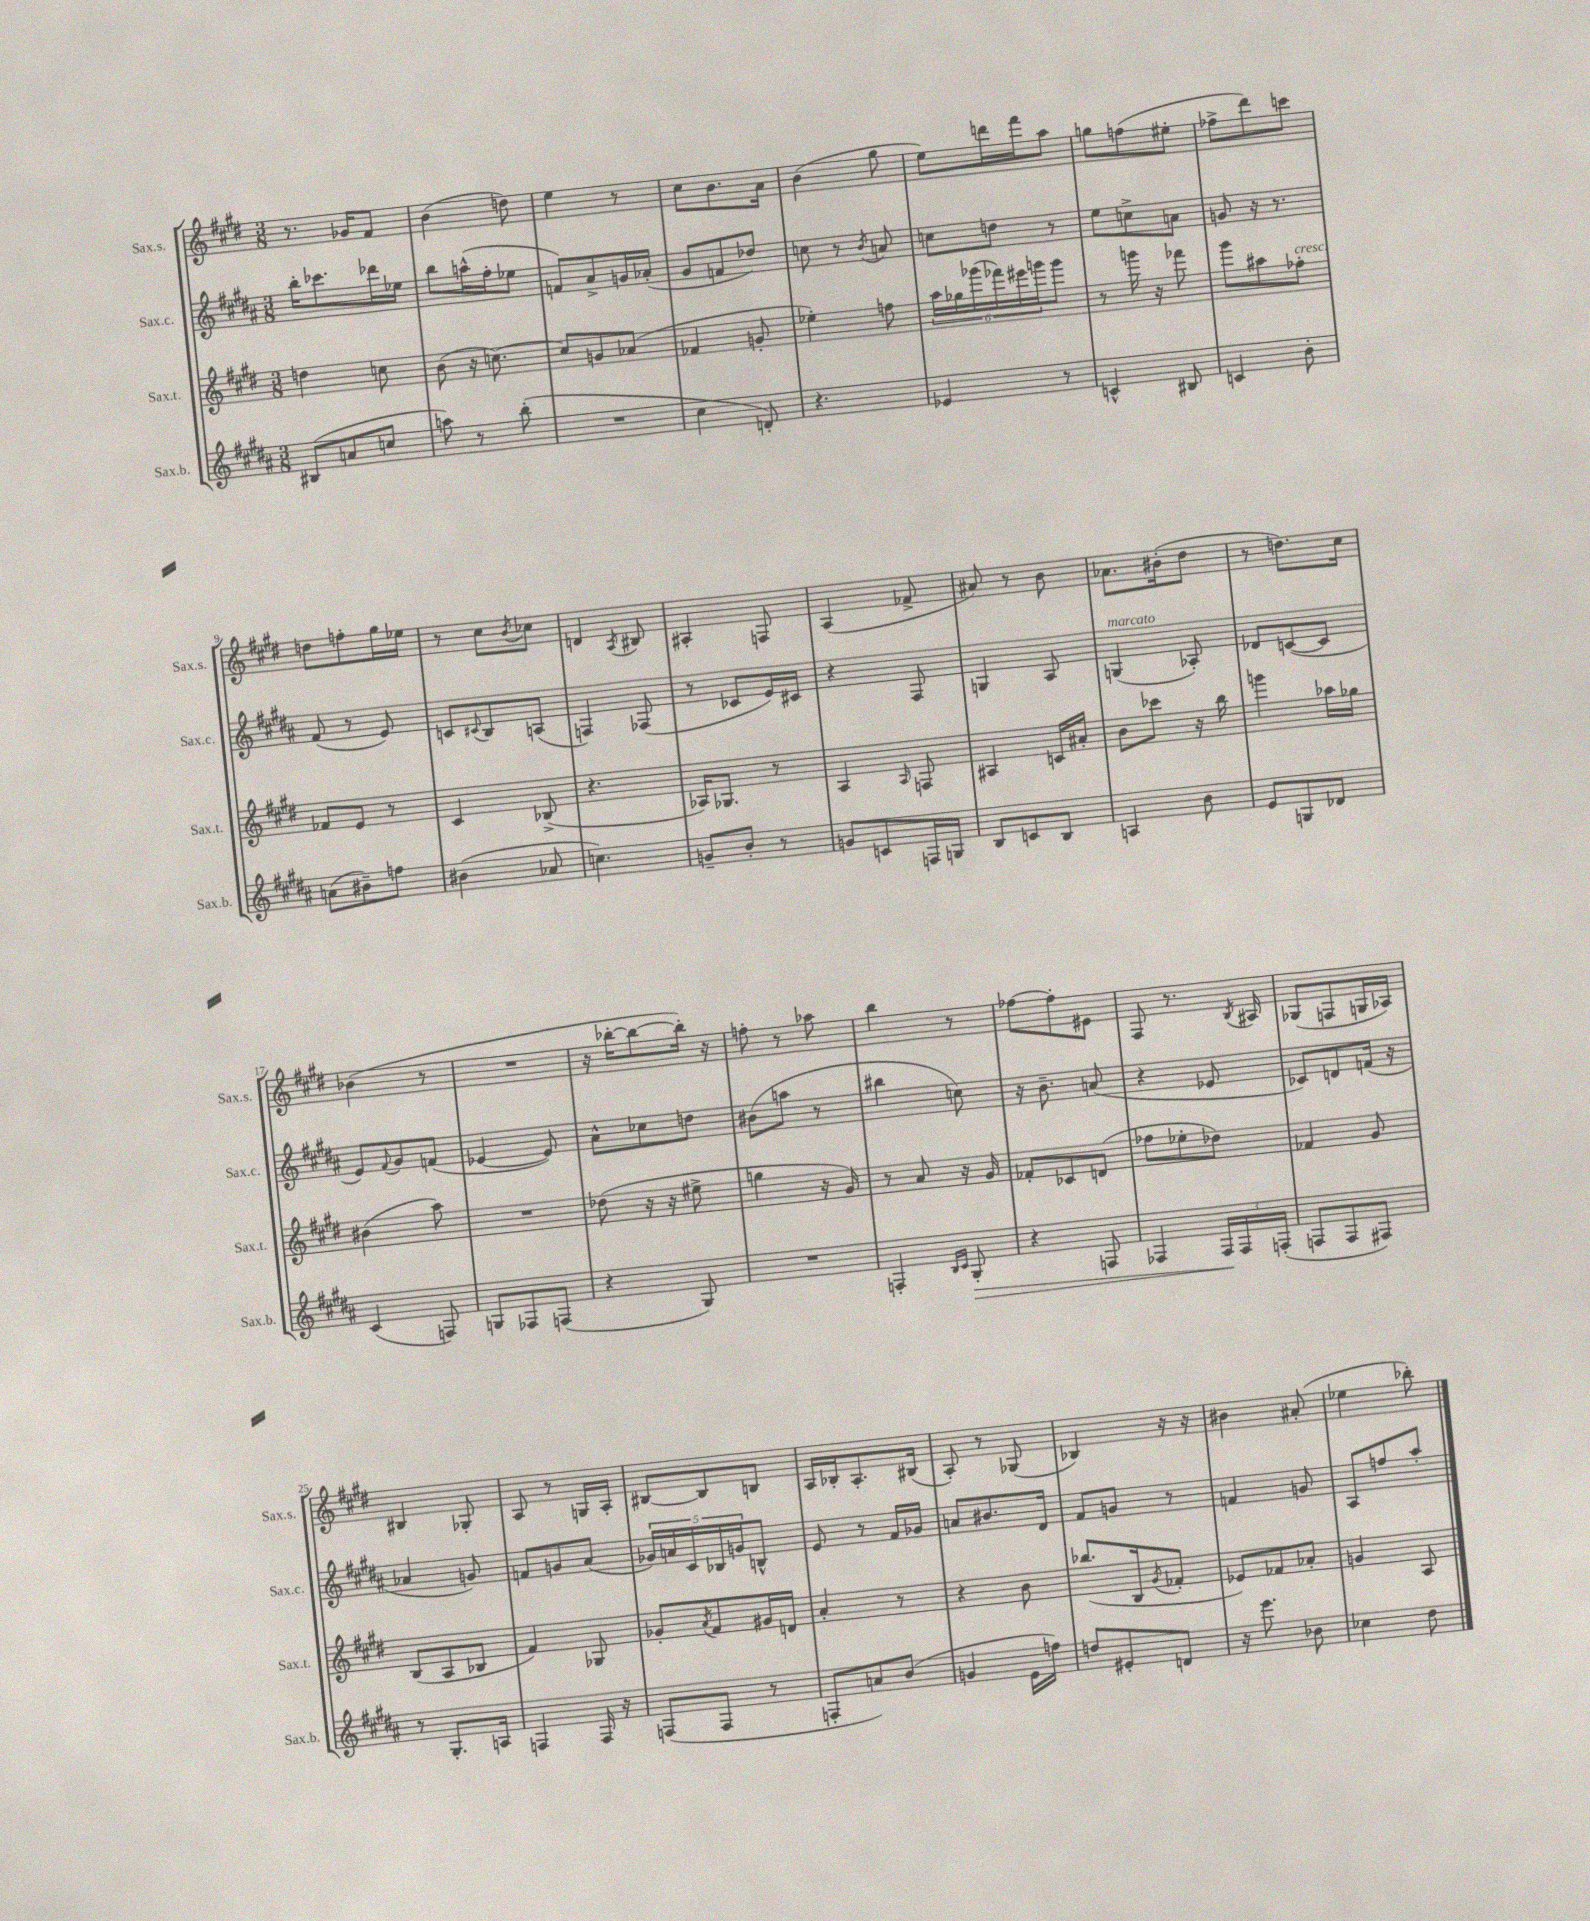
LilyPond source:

<<
\new StaffGroup <<
\new Staff = "s0" \with { instrumentName = "Sax.s." shortInstrumentName = "Sax.s." } {
    \clef treble \key e \major \numericTimeSignature \time 3/8
    r8. ges'16 fis'8 |
    b'4( d''8) |
    e''4 r8 |
    cis''8 b'8. a'16 |
    b'4( gis''8 |
    e''8) d'''16 fis'''16 a''8 |
    g''8 f''8( eis''8-. |
    fes''8-> dis'''8) c'''8 |
    d''8 f''8-. gis''16 ees''16 |
    r8 cis''8 \acciaccatura { b'8 } ces''8 |
    d'4 \acciaccatura { a8 } bis8 |
    ais4-. f8 |
    a4( fes'8-> |
    ais'8) r8 b'8 |
    aes'8. bis'16-.( dis''8 |
    r8 d''8.) cis''16 |
    bes'4( r8 |
    R4. |
    r16 bes''16~-. bes''8~ bes''16-.) r16 |
    f''8-. r8 aes''8 |
    b''4 r8 |
    fes''8~ fes''8-. eis'8 |
    fis8 r8. \acciaccatura { b8 } ais16 |
    ges8( f8 g16 aes16) |
    bis4 ges8-. |
    a8 r8 g16 a16-. |
    bis8~ bis8 b8 |
    a16 bes16-. a8.-. bis16( |
    a8-.) r8 ges8( |
    bes4) r16 r16 |
    bis'4 ais'8-.( |
    ees''4 bes''8-.) \bar "|." |
}
\new Staff = "s1" \with { instrumentName = "Sax.c." shortInstrumentName = "Sax.c." } {
    \clef treble \key b \major \numericTimeSignature \time 3/8
    b''16-. ces'''8. des'''16 ees''16 |
    b''8 a''16-^( fis''16-. ees''8 |
    f'8) ais'8-> g'16 aes'16-.( |
    gis'8 f'8 des''8) |
    c''8 r8 \acciaccatura { b'8 } a'8 |
    c''8 d''8 r8 |
    e''8 c''8-> a'8 |
    g'8 r16 r8. |
    fis'8( r8 e'8) |
    c'8 \appoggiatura { cis'8 } b8 a8( |
    f4) fes8( |
    r8 ces'8 e'16) cis'16 |
    r4 fis8 |
    g4 ais8 |
    g4^\markup { \italic "marcato" }( aes8-.) |
    des'8 c'8~( c'8 |
    e'8) \appoggiatura { fis'8 } gis'8 f'8( |
    ees'4~ ees'8) |
    ais'8-^ ces''8 d''8 |
    bis'8( a''8 r8 |
    bis''4 c''8) |
    r16 b'8.-- a'8( |
    r4 ees'8 |
    ces'8) d'8 f'16( r16 |
    aes'4 g'8) |
    f'8 g'8 ais'8( |
    \tuplet 5/4 { ges'16) a'16 cis'16 bes16 g'16 } b8-^ |
    e'8 r8 fis'16 ges'16 |
    a'8 bis'8. dis'16 |
    fis'8 g'8 r8 |
    f'4 g'8 |
    ais8 f''8 ais''8-. \bar "|." |
}
\new Staff = "s2" \with { instrumentName = "Sax.t." shortInstrumentName = "Sax.t." } {
    \clef treble \key e \major \numericTimeSignature \time 3/8
    d''4 c''8 |
    b'8( r16 c''8.~) |
    c''8 g'8 aes'8( |
    fes'4 g'8-. |
    ees''4-.) f''8 |
    \tuplet 6/4 { a''16 ges''16 ges'''16( fes'''16) eis'''16 g'''16 } g'''8 |
    r8 g'''16 r16 fes'''8 |
    gis'''8 ais''8 fes''8-.^\markup { \italic "cresc." } |
    fes'8 e'8 r8 |
    cis'4 bes8->( |
    r4. |
    aes16) ges8. r8 |
    a4 \grace { a16 } f8 |
    ais4 c'16 ais'16-. |
    b'8 ces'''8 r16 b''16 |
    g'''4 aes''16 ges''16 |
    bis'4( a''8) |
    R4. |
    des''8( r16 r16 eis''8-> |
    g''4 r16 gis'16) |
    r8 a'8 r16 gis'16 |
    fes'8-. ces'8 d'8( |
    fes''8 ees''8-. des''8) |
    fes'4 gis'8 |
    b8( a8 bes8 |
    fis'4) ges8 |
    ges'8-. \acciaccatura { a'8 } fis'8 gis'16 d'16 |
    a'4-. r8 |
    r4 b'8 |
    bes''8.( b16 \acciaccatura { gis'8 } fes'8-. |
    ees'8) fes'8 aes'8-. |
    g'4 a8 \bar "|." |
}
\new Staff = "s3" \with { instrumentName = "Sax.b." shortInstrumentName = "Sax.b." } {
    \clef treble \key b \major \numericTimeSignature \time 3/8
    bis8( a'8 c''8 |
    a''8) r8 b''8-.( |
    R4. |
    cis''4 d'8-.) |
    r4. |
    ees'4 r8 |
    c'4-^ bis8 |
    c'4 b'8-. |
    a'8( bis'8--) f''8 |
    bis'4( aes'8 |
    c''4.) |
    g'8-- b'8-. r8 |
    g'8 c'8 f16 g16 |
    b8 c'8 b8 |
    a4 b'8 |
    e'8 g8 des'8 |
    cis'4( f8) |
    g8 fes8 f8( |
    r4 gis8) |
    R4. |
    f4-. \grace { b16 cis'16 } gis8-.\> |
    r4 f8 |
    fes4 \tuplet 3/2 { fes16\! fes16 f16-.( } |
    f8 f8 fis8) |
    r8 gis8.-. a16 |
    f4 f16 r16 |
    f8( f8 r8 |
    f8-. a'8) b'8( |
    g'4 e'16 f''16) |
    d''8 eis'8-. d'8 |
    r16 e'''8. bes'8 |
    ces''4 dis''8 \bar "|." |
}
>>
>>
